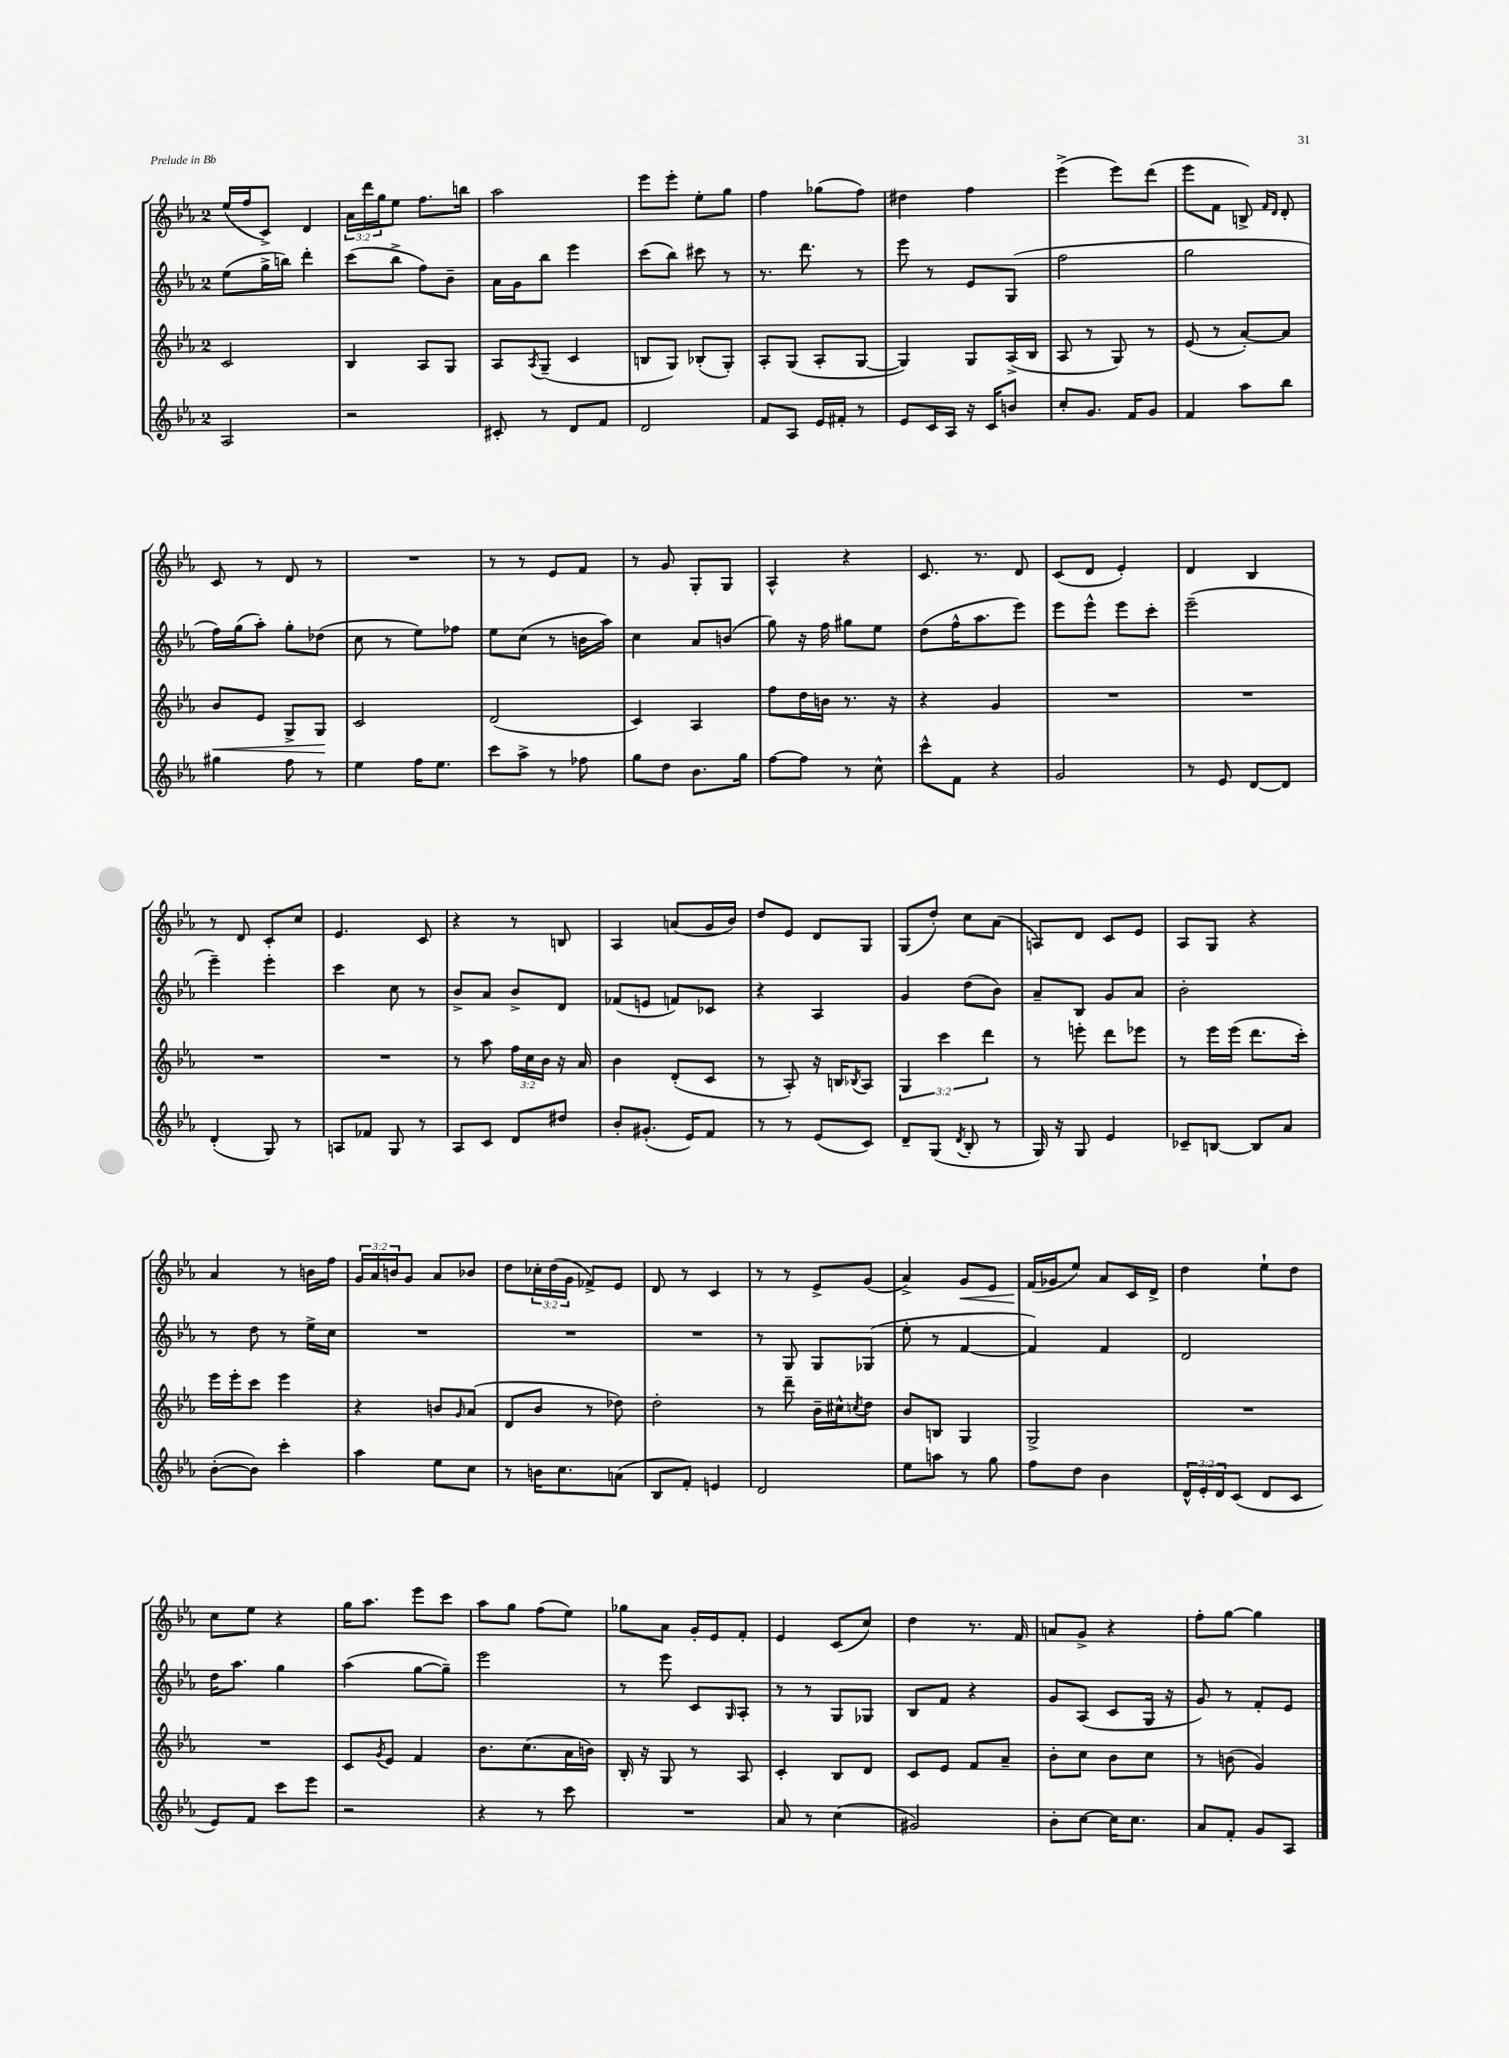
<<
\new StaffGroup <<
\new Staff = "s0" {
    \clef treble \key ees \major \once \override Staff.TimeSignature.style = #'single-digit \time 2/4 \override Staff.TupletNumber.text = #tuplet-number::calc-fraction-text
    ees''16( f''16 c'8->) d'4 |
    \tuplet 3/2 { aes'16 d'''16 g''16 } ees''8 f''8. b''16 |
    aes''2 |
    ees'''8 ees'''8-. ees''8-. g''8 |
    f''4 ges''8( f''8) |
    dis''4 f''4 |
    ees'''4->( ees'''8) d'''8( |
    ees'''8 f'8 b8->) \grace { f'16 d'16 } d'8-. |
    c'8 r8 d'8 r8 |
    R2 |
    r8 r8 ees'8 f'8 |
    r8 g'8 g8-. g8 |
    aes4-^ r4 |
    c'8. r8. d'8 |
    c'8( d'8 ees'4-.) |
    d'4 bes4 |
    r8 d'8 c'8-. c''8 |
    ees'4. c'8 |
    r4 r8 b8 |
    aes4 a'8( g'16 bes'16) |
    d''8 ees'8 d'8 g8 |
    g8( d''8-.) c''8 aes'8( |
    a8) d'8 c'8 ees'8 |
    aes8 g8 r4 |
    aes'4 r8 b'16 f''16 |
    \tuplet 3/2 { g'16 aes'16 b'16 } g'8 aes'8 bes'8 |
    d''8 \tuplet 3/2 { ces''16-. d''16( g'16 } fes'8->) ees'8 |
    d'8 r8 c'4 |
    r8 r8 ees'8-> g'8( |
    aes'4->) g'8\< ees'8 |
    f'16\!( ges'16 ees''8) aes'8 c'16 d'16-> |
    d''4 ees''8-! d''8 |
    c''8 ees''8 r4 |
    g''16 aes''8. ees'''8 c'''8 |
    aes''8 g''8 f''8( ees''8) |
    ges''8 aes'8 g'16-. ees'16 f'8-. |
    ees'4 c'8( c''8) |
    d''4 r8. f'16 |
    a'8 g'8-> r4 |
    f''8-. g''8~ g''4 \bar "|." |
}
\new Staff = "s1" {
    \clef treble \key ees \major \once \override Staff.TimeSignature.style = #'single-digit \time 2/4
    ees''8( g''16-> b''16) d'''4-. |
    c'''8( bes''8-> f''8) bes'8-- |
    aes'16 g'16 bes''8 ees'''4 |
    c'''8( bes''8) cis'''8 r8 |
    r8. d'''8. r8 |
    ees'''8 r8 ees'8 g8( |
    f''2 |
    g''2 |
    f''16) g''16( aes''8-.) g''8-. des''8( |
    c''8 r8 ees''8) fes''8 |
    ees''8 c''8( r8 b'16 aes''16) |
    c''4 aes'8 b'8( |
    g''8) r16 f''16 gis''8 ees''8 |
    d''8( f''16-^ aes''8. ees'''8) |
    ees'''8 ees'''8-^ ees'''8 c'''8-. |
    ees'''2--( |
    ees'''4--) ees'''4-. |
    c'''4 c''8 r8 |
    bes'8-> aes'8 bes'8-> d'8 |
    fes'8( e'8 f'8) ces'8 |
    r4 aes4 |
    g'4 d''8( bes'8) |
    aes'8-- bes8 g'8 aes'8 |
    bes'2-. |
    r8 d''8 r8 ees''16-> c''16 |
    R2 |
    R2 |
    R2 |
    r8 g8 g8 ges8( |
    ees''8-. r8 f'4~ |
    f'4) f'4 |
    d'2 |
    d''16 aes''8. g''4 |
    aes''4( g''8~ g''8--) |
    ees'''2 |
    r8 ees'''8 c'8 \grace { g16 } aes8-. |
    r8 r8 g8 ges8 |
    bes8 f'8 r4 |
    g'8 aes8( c'8 g16 r16 |
    g'8) r8 f'8-. ees'8 \bar "|." |
}
\new Staff = "s2" {
    \clef treble \key ees \major \once \override Staff.TimeSignature.style = #'single-digit \time 2/4 \override Staff.TupletNumber.text = #tuplet-number::calc-fraction-text
    c'2 |
    bes4 aes8 g8 |
    aes8 \acciaccatura { aes8 } g8--( c'4 |
    b8 g8) bes8-.( g8-.) |
    aes8-. g8( aes8-. g8~ |
    g4) g8 aes16->( bes16 |
    aes8 r8 g8) r8 |
    ees'8( r8 aes'8~-.) aes'8 |
    bes'8\< ees'8 g8-> g8\! |
    c'2 |
    d'2( |
    c'4) aes4 |
    f''8 d''16 b'16 r8. r16 |
    r4 g'4 |
    R2 |
    R2 |
    R2 |
    R2 |
    r8 aes''8 \tuplet 3/2 { f''16 c''16 bes'16 } r16 aes'16 |
    bes'4 d'8-.( c'8 |
    r8 aes8-.) r16 b16 \acciaccatura { bes8 } aes8 |
    \tuplet 3/2 { g4 c'''4 d'''4 } |
    r8 e'''8-. d'''8 ees'''8 |
    r8 ees'''16 ees'''16( d'''8. c'''16-.) |
    ees'''16 ees'''16-. c'''8 ees'''4 |
    r4 b'8 \grace { g'16 } aes'8( |
    d'8 bes'8 r8 des''8) |
    d''2-. |
    r8 d'''8-- bes'16-- cis''16-^ \acciaccatura { c''8 } d''8 |
    bes'8 b8 g4 |
    g2-> |
    R2 |
    R2 |
    c'8 \acciaccatura { g'8 } ees'8 f'4 |
    bes'8. c''8.( aes'16 b'16) |
    bes16-. r16 g8 r8 aes8 |
    c'4-. bes8 d'8 |
    c'8 ees'8 f'8 aes'8-- |
    bes'8-. c''8 bes'8 c''8 |
    r8 b'8( g'4) \bar "|." |
}
\new Staff = "s3" {
    \clef treble \key ees \major \once \override Staff.TimeSignature.style = #'single-digit \time 2/4 \override Staff.TupletNumber.text = #tuplet-number::calc-fraction-text
    aes2 |
    r2 |
    cis'8-. r8 d'8 f'8 |
    d'2 |
    f'8 aes8 ees'16 fis'16-. r8 |
    ees'8 c'16 aes16 r16 c'16 b'8 |
    c''8-. g'8. f'16 g'8 |
    f'4 aes''8 bes''8 |
    gis''4 f''8 r8 |
    ees''4 f''16 ees''8. |
    c'''8 aes''8-> r8 fes''8 |
    g''8 d''8 bes'8. g''16 |
    f''8~ f''8 r8 c''8-^ |
    c'''8-^ f'8 r4 |
    g'2 |
    r8 ees'8 d'8~ d'8 |
    d'4-.( g8) r8 |
    a8 fes'8 g8 r8 |
    aes8 c'8 d'8 dis''8 |
    bes'8-. gis'8.-.( ees'16) f'8 |
    r8 r8 ees'8( c'8) |
    d'8-- g8( \acciaccatura { d'8 } bes8-. r8 |
    g16) r16 g8 ees'4 |
    ces'8-- b8~ b8 aes'8 |
    bes'8~-.( bes'8) c'''4-. |
    aes''4 ees''8 c''8 |
    r8 b'16 c''8. a'8( |
    bes8 f'8-.) e'4 |
    d'2 |
    ees''8 a''8 r8 g''8 |
    f''8 d''8 bes'4 |
    \tuplet 3/2 { d'16-^ ees'16-. d'16 } c'8( d'8 c'8 |
    ees'8) f'8 c'''8 ees'''8 |
    r2 |
    r4 r8 c'''8 |
    R2 |
    aes'8 r8 c''4( |
    gis'2) |
    bes'8-. c''8~ c''16 c''8. |
    aes'8 f'8-. g'8 aes8 \bar "|." |
}
>>
>>
\layout { \context { \Score \remove "Bar_number_engraver" } }
